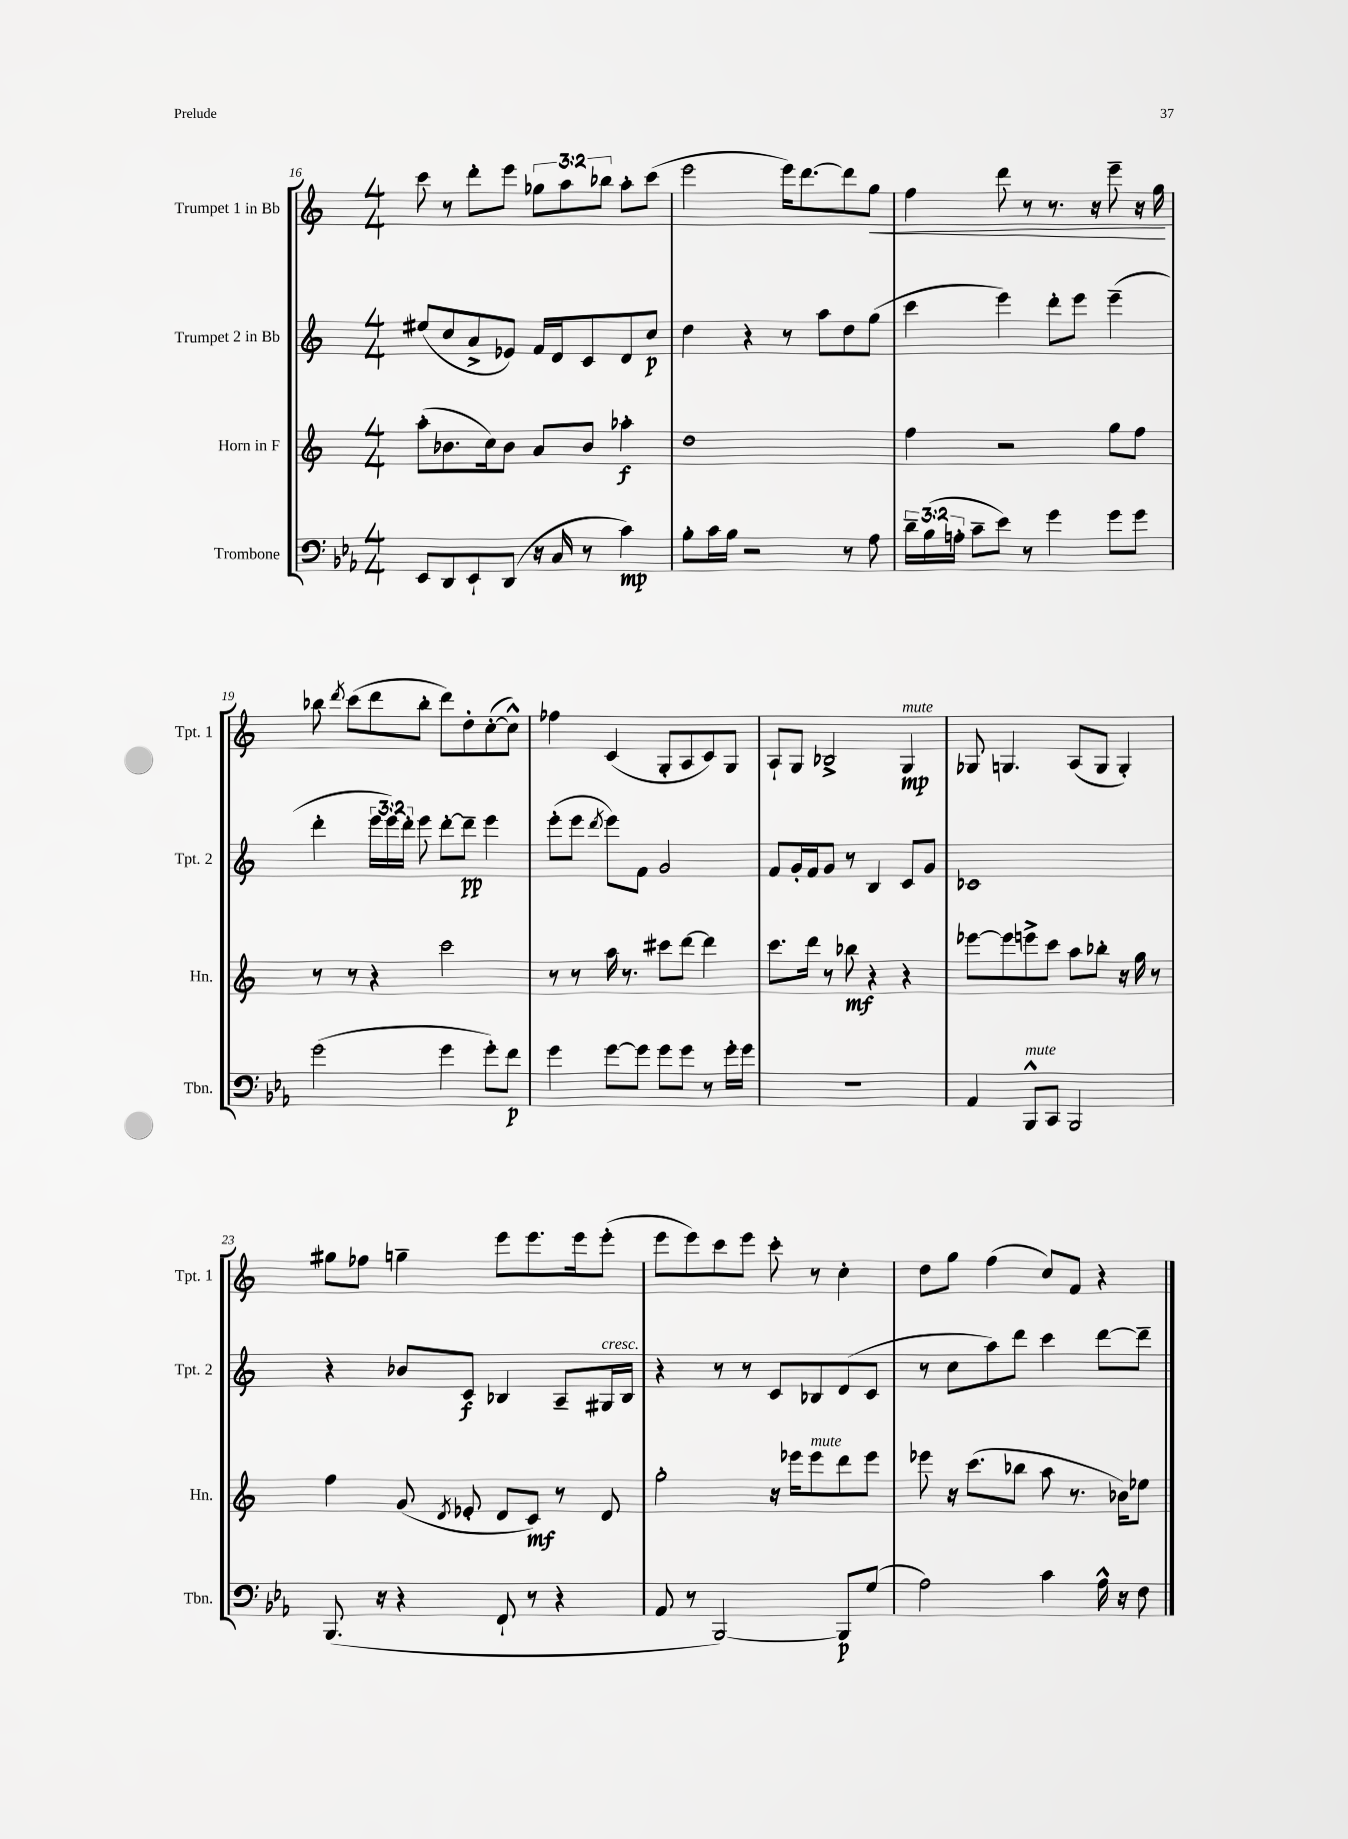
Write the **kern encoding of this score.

**kern	**dynam	**kern	**dynam	**kern	**dynam	**kern	**dynam
*part4	*part4	*part3	*part3	*part2	*part2	*part1	*part1
*staff4	*staff4	*staff3	*staff3	*staff2	*staff2	*staff1	*staff1
*I"Trombone	*	*I"Horn in F	*	*I"Trumpet 2 in Bb	*	*I"Trumpet 1 in Bb	*
*I'Tbn.	*	*I'Hn.	*	*I'Tpt. 2	*	*I'Tpt. 1	*
*clefF4	*	*clefG2	*	*clefG2	*	*clefG2	*
*k[b-e-a-]	*	*k[]	*	*k[]	*	*k[]	*
*M4/4	*	*M4/4	*	*M4/4	*	*M4/4	*
=16	=16	=16	=16	=16	=16	=16	=16
8EE-/L	.	(8aa'\L	.	(8ee#X/L	.	8ccc\	.
8DD/	.	8.b-X\	.	8cc/	.	8r	.
8EE-`/	.	.	.	8a^/	.	8ddd'\L	.
.	.	16cc\k)	.	.	.	.	.
(8DD/J	.	8b-\J	.	8e-X/J)	.	8eee\J	.
16r	.	8a/L	.	16f/LL	.	12gg-X\L	.
16C/	.	.	.	16d/J	.	.	.
.	.	.	.	.	.	12aa\	.
8r	.	8b-/J	.	8c/	.	.	.
.	.	.	.	.	.	12bb-X\J	.
4c\)	mp	4aa-X'\	f	8d/	.	8aa'\L	.
.	.	.	.	8cc/J	p	(8ccc\J	.
=17	=17	=17	=17	=17	=17	=17	=17
8B-'\L	.	1dd	.	4dd\	.	2eee\	.
16c\L	.	.	.	.	.	.	.
16B-\JJ	.	.	.	.	.	.	.
2r	.	.	.	4r	.	.	.
.	.	.	.	8r	.	16eee\KL)	.
.	.	.	.	.	.	[8.ddd\	.
.	.	.	.	8aa\L	.	.	.
8r	.	.	.	8dd\	.	8ddd\]	.
!	!	!	!	!	!	!	!LO:HP:b
8A-\	.	.	.	(8gg\J	.	8gg\J	<
=18	=18	=18	=18	=18	=18	=18	=18
24d~\LL	.	4ff\	.	4ccc\	.	4ff\	.
(24B-\	.	.	.	.	.	.	.
24An'\JJ	.	.	.	.	.	.	.
8c~\L	.	.	.	.	.	.	.
8e-\J)	.	2r	.	4eee\)	.	8ddd\	.
8r	.	.	.	.	.	8r	.
4g\	.	.	.	8ddd'\L	.	8.r	.
.	.	.	.	8eee\J	.	.	.
.	.	.	.	.	.	16r	.
8g\L	.	8gg\L	.	(4eee~\	.	8eee~\	.
8g\J	.	8ff\J	.	.	.	16r	.
.	.	.	.	.	.	16gg\	.
.	.	.	.	.	.	.	[
!!LO:LB:g=z
=19	=19	=19	=19	=19	=19	=19	=19
(2g\	.	8r	.	4ddd'\	.	8bb-X\	.
.	.	.	.	.	.	8qddd/	.
.	.	8r	.	.	.	(8ccc\L	.
.	.	4r	.	24eee\LL	.	8ddd\	.
.	.	.	.	24eee\)	.	.	.
.	.	.	.	24ddd'\JJ	.	.	.
.	.	.	.	8eee\	.	8bb-'\J	.
4g\	.	2ccc\	.	[8ddd'\L	.	8ddd\L)	.
.	.	.	.	8ddd~\J]	pp	8dd'\	.
8g'\L)	.	.	.	4eee\	.	([8cc'\	.
8f\J	p	.	.	.	.	8cc^^\J])	.
=20	=20	=20	=20	=20	=20	=20	=20
4g\	.	8r	.	(8eee'\L	.	4ff-X\	.
.	.	8r	.	8eee\J	.	.	.
.	.	.	.	8qddd/	.	.	.
[8g\L	.	16aa\	.	8eee\L)	.	(4c/	.
.	.	8.r	.	.	.	.	.
8g\J]	.	.	.	8f\J	.	.	.
8g\L	.	8ccc#X\L	.	2g/	.	8G'/L	.
8g\J	.	[8ddd\J	.	.	.	8A/	.
8r	.	4ddd\]	.	.	.	8c/)	.
16g'\LL	.	.	.	.	.	8G/J	.
16g\JJ	.	.	.	.	.	.	.
=21	=21	=21	=21	=21	=21	=21	=21
1r	.	8.ccc\L	.	8f/L	.	8A`/L	.
.	.	.	.	16g'/L	.	8G/J	.
.	.	16ddd\Jk	.	16f/J	.	.	.
.	.	8r	.	8g/J	.	2B-X^/	.
.	.	8bb-X\	mf	8r	.	.	.
.	.	4r	.	4B/	.	.	.
!	!	!	!	!	!	!LO:TX:a:i:t=mute	!
.	.	4r	.	8c/L	.	4G/	mp
.	.	.	.	8g/J	.	.	.
=22	=22	=22	=22	=22	=22	=22	=22
4AA-/	.	[8eee-X\L	.	1c-X	.	8G-X/	.
.	.	8eee-\]	.	.	.	4.Gn/	.
!LO:TX:a:i:t=mute	!	!	!	!	!	!	!
8BBB-^^/L	.	8eeen^\	.	.	.	.	.
8CC/J	.	8ccc\J	.	.	.	.	.
2BBB-/	.	8aa\L	.	.	.	(8A/L	.
.	.	8bb-X'\J	.	.	.	8G/J	.
.	.	16r	.	.	.	4G'/)	.
.	.	16gg\	.	.	.	.	.
.	.	8r	.	.	.	.	.
!!LO:LB:g=z
=23	=23	=23	=23	=23	=23	=23	=23
(8.BBB-/	.	4ff\	.	4r	.	8gg#X\L	.
.	.	.	.	.	.	8ff-X\J	.
16r	.	.	.	.	.	.	.
4r	.	(8g/	.	8b-X/L	.	4ggn~\	.
.	.	8qd/	.	.	.	.	.
.	.	8e-X'/	.	8c/J	f	.	.
8FF`/	.	8d/L	.	4B-X/	.	8eee\L	.
8r	.	8c/J)	mf	.	.	8.eee\	.
4r	.	8r	.	8A~/L	.	.	.
.	.	.	.	.	.	16eee\k	.
!	!	!	!	!LO:TX:a:i:t=cresc.	!	!	!
.	.	8d/	.	16G#X/L	.	(8eee'\J	.
.	.	.	.	16B-/JJ	.	.	.
=24	=24	=24	=24	=24	=24	=24	=24
8AA-/	.	2gg'\	.	4r	.	8eee\L	.
8r	.	.	.	.	.	8eee\)	.
[2BBB-/)	.	.	.	8r	.	8ccc\	.
.	.	.	.	8r	.	8eee\J	.
.	.	16r	.	8c/L	.	8ccc'\	.
.	.	16eee-X\KL	.	.	.	.	.
!	!	!LO:TX:a:i:t=mute	!	!	!	!	!
.	.	8eee-\	.	8B-X/	.	8r	.
8BBB-/L]	p	8ddd\	.	(8d/	.	4cc'\	.
(8G/J	.	8eee-\J	.	8c/J	.	.	.
=25	=25	=25	=25	=25	=25	=25	=25
2A-\)	.	8eee-X\	.	8r	.	8dd\L	.
.	.	16r	.	8cc\L	.	8gg\J	.
.	.	(8.ccc\L	.	.	.	.	.
.	.	.	.	8aa\)	.	(4ff\	.
.	.	8bb-X\J	.	8ddd\J	.	.	.
4c\	.	8aa\	.	4ccc\	.	8cc/L)	.
.	.	8.r	.	.	.	8f/J	.
16A-^^\	.	.	.	[8ddd\L	.	4r	.
16r	.	16b-X\KL)	.	.	.	.	.
8F\	.	8ee-X\J	.	8ddd~\J]	.	.	.
==	==	==	==	==	==	==	==
*-	*-	*-	*-	*-	*-	*-	*-
